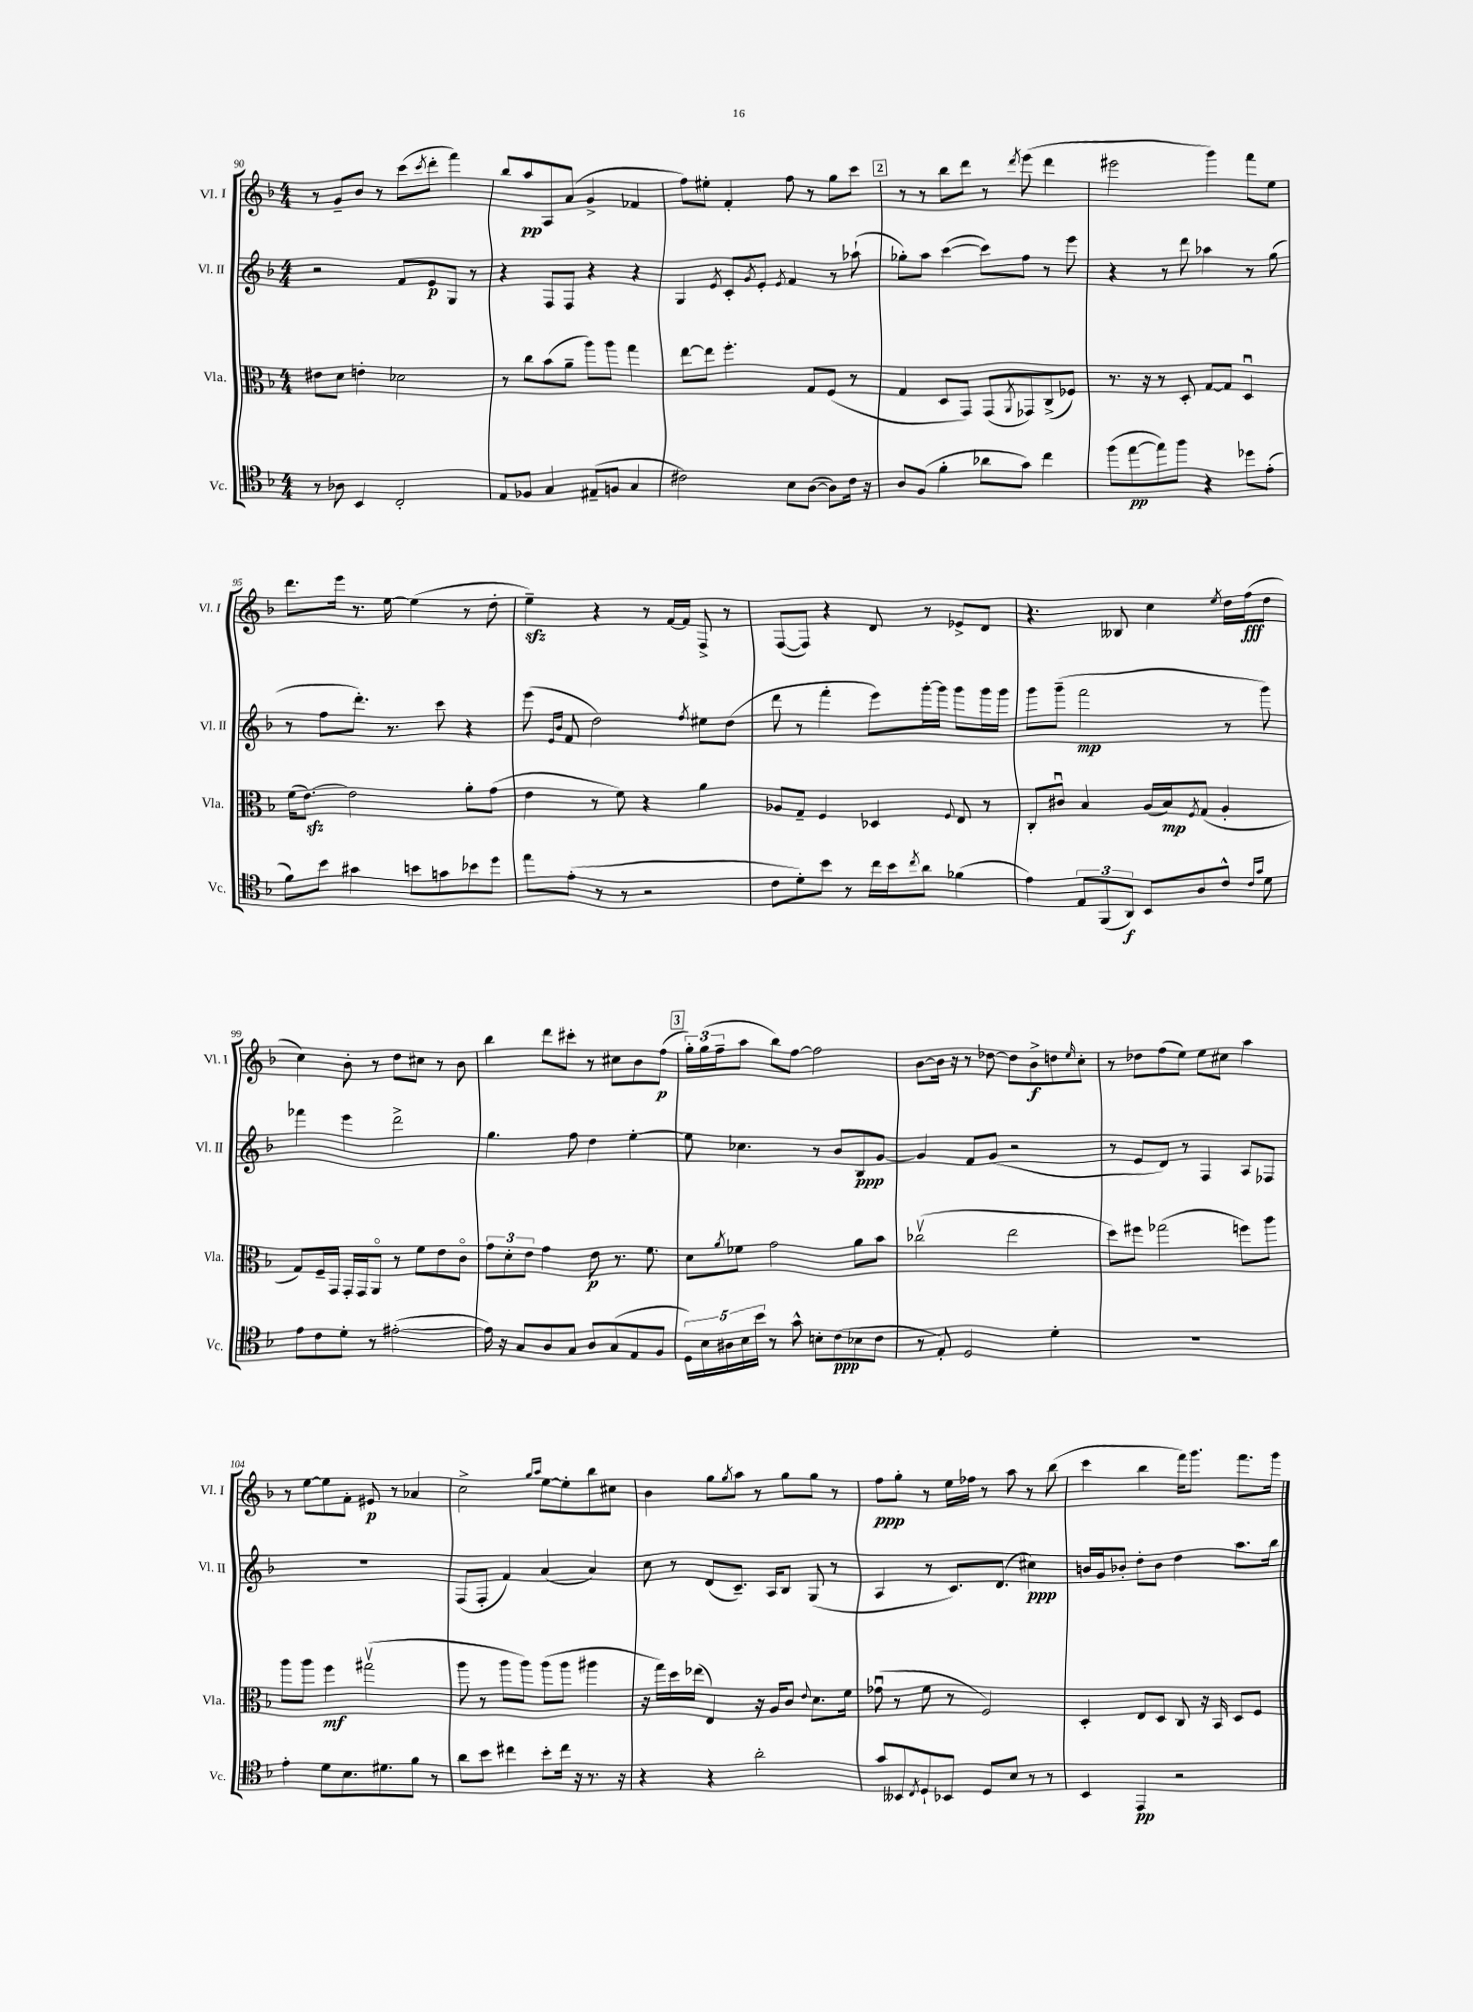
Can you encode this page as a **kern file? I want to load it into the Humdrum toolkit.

**kern	**dynam	**kern	**dynam	**kern	**dynam	**kern	**dynam
*part4	*part4	*part3	*part3	*part2	*part2	*part1	*part1
*staff4	*staff4	*staff3	*staff3	*staff2	*staff2	*staff1	*staff1
*I"Vc.	*	*I"Vla.	*	*I"Vl. II	*	*I"Vl. I	*
*I'Vc.	*	*I'Vla.	*	*I'Vl. II	*	*I'Vl. I	*
*clefC4	*	*clefC3	*	*clefG2	*	*clefG2	*
*k[b-]	*	*k[b-]	*	*k[b-]	*	*k[b-]	*
*M4/4	*	*M4/4	*	*M4/4	*	*M4/4	*
=90	=90	=90	=90	=90	=90	=90	=90
8r	.	8e#X\L	.	2r	.	8r	.
8A-X\	.	8d\J	.	.	.	8g~/L	.
4BB-/	.	4en'\	.	.	.	8b-/J	.
.	.	.	.	.	.	8r	.
2C'/	.	2d-X\	.	8f/L	.	(8ccc\L	.
.	.	.	.	.	.	8qccc/	.
.	.	.	.	8e/	p	8ddd'\J	.
.	.	.	.	8G/J	.	4fff\)	.
.	.	.	.	8r	.	.	.
=91	=91	=91	=91	=91	=91	=91	=91
8E/L	.	8r	.	4r	.	8bb-/L	.
8F-X/J	.	8cc\L	.	.	.	8aa/	pp
4G/	.	(8b-\	.	8F/L	.	8A/	.
.	.	8a~\J	.	8F/J	.	(8a/J	.
(8E#X~/L	.	8aa\L)	.	4r	.	4g^/	.
8Fn/J	.	8aa\J	.	.	.	.	.
4G/	.	4gg\	.	4r	.	4f-X/	.
=92	=92	=92	=92	=92	=92	=92	=92
2c#X\)	.	[8ee\L	.	4G/	.	8ff\L)	.
.	.	8ee\J]	.	.	.	8ee#X'\J	.
.	.	.	.	8qe/	.	.	.
.	.	4.ff'\	.	8c'/L	.	4f'/	.
.	.	.	.	8qg/	.	.	.
.	.	.	.	8e'/J	.	.	.
.	.	.	.	8qe/	.	.	.
8B-\L	.	.	.	4f/	.	8ff\	.
([8A\J	.	8G/L	.	.	.	8r	.
8A\L])	.	(8F/J	.	8r	.	8gg\L	.
16c#\Jk	.	8r	.	(8aa-X`\	.	8ccc\J	.
16r	.	.	.	.	.	.	.
!!LO:REH:place=s1:t=2
=93	=93	=93	=93	=93	=93	=93	=93
8A/L	.	4G/	.	8gg-X'\L)	.	8r	.
(8F/J	.	.	.	8aa\J	.	8r	.
4f'\	.	8D/L	.	([4ccc\	.	8bb-\L	.
.	.	8GG/J)	.	.	.	8ddd\J	.
8a-X\L	.	(8GG/L	.	8ccc\L])	.	8r	.
.	.	8qAA/	.	.	.	8qddd/	.
8g\J)	.	8GG-X/)	.	8ff\J	.	(8eee\	.
4cc\	.	(8C^/	.	8r	.	4ddd\	.
.	.	8F-X/J)	.	8eee\	.	.	.
=94	=94	=94	=94	=94	=94	=94	=94
(8ff\L	.	8.r	.	4r	.	2eee#X\	.
[8ee\	pp	.	.	.	.	.	.
.	.	16r	.	.	.	.	.
8ee\])	.	8r	.	8r	.	.	.
8ff\J	.	8D'/	.	8ddd\	.	.	.
4r	.	[8G/L	.	4aa-X\	.	4ggg\)	.
.	.	8G/J]	.	.	.	.	.
8dd-X\L	.	4Du/	.	8r	.	8fff\L	.
(8e'\J	.	.	.	(8gg\	.	8ee\J	.
!!LO:LB:g=z
=95	=95	=95	=95	=95	=95	=95	=95
8f\L)	.	(16f\KL	.	8r	.	8.ddd\L	.
.	.	[8.ezz\J)	.	.	.	.	.
8b-\J	.	.	.	8ff\L	.	.	.
.	.	.	.	.	.	16eee\Jk	.
4g#X\	.	2e\]	.	8.ddd'\J)	.	8.r	.
.	.	.	.	8.r	.	[16ee\	.
8bn\L	.	.	.	.	.	(4ee\]	.
8gn\	.	.	.	8ccc\	.	.	.
8b-X\	.	8a'\L	.	4r	.	8r	.
8dd\J	.	(8g\J	.	.	.	8dd'\	.
=96	=96	=96	=96	=96	=96	=96	=96
8ee\L	.	4e\	.	(8eee\	.	4eezz~\)	.
.	.	.	.	16qqe/LL	.	.	.
.	.	.	.	16qqb-/JJ	.	.	.
(8e'\J	.	.	.	8f/	.	.	.
8r	.	8r	.	2dd\)	.	4r	.
8r	.	8f\)	.	.	.	.	.
2r	.	4r	.	.	.	8r	.
.	.	.	.	.	.	[16f/LL	.
.	.	.	.	.	.	16f/JJ]	.
.	.	.	.	8qff/	.	.	.
.	.	4a\	.	8ee#X\L	.	8F^/	.
.	.	.	.	(8dd\J	.	8r	.
=97	=97	=97	=97	=97	=97	=97	=97
8c\L	.	8A-X/L	.	8ddd\	.	([8F/L	.
8d'\)	.	8G~/J	.	8r	.	8F/J])	.
8b-\J	.	4F/	.	4fff'\	.	4r	.
8r	.	.	.	.	.	.	.
16cc\LL	.	4D-X/	.	8eee\L)	.	8d/	.
16b-\J	.	.	.	.	.	.	.
8qcc/	.	.	.	.	.	.	.
8a\J	.	.	.	[16ggg'\L	.	8r	.
.	.	.	.	16ggg\JJ]	.	.	.
.	.	8qqF/	.	.	.	.	.
(4f-X\	.	8E/	.	8ggg\L	.	8e-X^/L	.
.	.	8r	.	16ggg\L	.	8d/J	.
.	.	.	.	16ggg\JJ	.	.	.
=98	=98	=98	=98	=98	=98	=98	=98
4e\)	.	8C'/L	.	8ggg\L	.	4.r	.
.	.	8c#Xu/J	.	(8ggg~\J	.	.	.
12E/L	.	4B-/	.	2fff\	mp	.	.
(12FF/	.	.	.	.	.	.	.
.	.	.	.	.	.	8B--X/	.
12AA/J)	f	.	.	.	.	.	.
8BB-/L	.	(16A/LL	.	.	.	4cc\	.
.	.	16B-/J)	mp	.	.	.	.
.	.	8qF/	.	.	.	.	.
8A/	.	(8G/J	.	.	.	.	.
.	.	.	.	.	.	8qee/	.
8c^^/J	.	4A'/	.	8r	.	16dd\LL	.
.	.	.	.	.	.	(16ff\J	fff
16qqc/LL	.	.	.	.	.	.	.
16qqg/JJ	.	.	.	.	.	.	.
8d\	.	.	.	8ggg\)	.	8dd\J	.
!!LO:LB:g=z
=99	=99	=99	=99	=99	=99	=99	=99
8e\L	.	8G/L)	.	4fff-X\	.	4cc\)	.
8c\	.	16F~/L	.	.	.	.	.
.	.	16GG/JJ	.	.	.	.	.
8d'\J	.	16GG'/LL	.	4eee\	.	8b-'\	.
.	.	16GG/J	.	.	.	.	.
8r	.	8AA/J	.	.	.	8r	.
([2e#X'\	.	8r	.	2ddd^\	.	8dd\L	.
.	.	8f\L	.	.	.	8cc#X\J	.
.	.	8e\	.	.	.	8r	.
.	.	8c\J	.	.	.	8b-\	.
=100	=100	=100	=100	=100	=100	=100	=100
16e#\])	.	12g\L	.	4.gg\	.	4bb-\	.
16r	.	.	.	.	.	.	.
.	.	12d'\	.	.	.	.	.
8G/L	.	.	.	.	.	.	.
.	.	12e\J	.	.	.	.	.
8A/	.	4g\	.	.	.	8ddd\L	.
8G/J	.	.	.	8ff\	.	8ccc#X'\J	.
8A/L	.	8e\	p	4dd\	.	8r	.
(8G/	.	8.r	.	.	.	8cc#X\L	.
8E/	.	.	.	[4ee'\	.	8b-\	.
.	.	8.f\	.	.	.	.	.
8F/J	.	.	.	.	.	(8ff\J	p
!!LO:REH:place=s1:t=3
=101	=101	=101	=101	=101	=101	=101	=101
20D\LL)	.	8d\L	.	8ee\]	.	24gg'\LL)	.
.	.	.	.	.	.	(24gg\	.
20B-\	.	.	.	.	.	.	.
.	.	.	.	.	.	24ff~\J	.
20A#X\	.	.	.	.	.	.	.
.	.	8qa/	.	.	.	.	.
.	.	8f-X\J	.	4.cc-X\	.	8aa\J	.
20B-\	.	.	.	.	.	.	.
20b-\JJ	.	.	.	.	.	.	.
8r	.	2g\	.	.	.	8bb-\L)	.
8g^^\	.	.	.	.	.	[8ff\J	.
8Bn'\L	.	.	.	8r	.	2ff\]	.
(8c\	ppp	.	.	8b-/L	.	.	.
8B-X\	.	8a\L	.	8B-/	ppp	.	.
8c\J	.	8b-\J	.	[8g/J	.	.	.
=102	=102	=102	=102	=102	=102	=102	=102
8r	.	(2cc-Xv\	.	4g/]	.	[8b-\L	.
8E'/)	.	.	.	.	.	16b-\Jk]	.
.	.	.	.	.	.	16r	.
2D/	.	.	.	8f/L	.	8r	.
.	.	.	.	(8g/J	.	[8dd-X\	.
.	.	2ee\	.	2r	.	8dd-\L]	.
.	.	.	.	.	.	8b-^\	f
4d'\	.	.	.	.	.	8ddn\	.
.	.	.	.	.	.	16qqee/	.
.	.	.	.	.	.	8cc'\J	.
=103	=103	=103	=103	=103	=103	=103	=103
1r	.	8dd\L)	.	8r	.	8r	.
.	.	8ff#X\J	.	8e/L	.	8dd-X\L	.
.	.	(2gg-X\	.	8d/J)	.	(8ff\	.
.	.	.	.	8r	.	8ee\J)	.
.	.	.	.	4F/	.	8ee\L	.
.	.	.	.	.	.	8cc#X\J	.
.	.	8ffn\L)	.	8A/L	.	4aa\	.
.	.	8aa\J	.	8F-X/J	.	.	.
!!LO:LB:g=z
=104	=104	=104	=104	=104	=104	=104	=104
4e'\	.	8aa\L	.	1r	.	8r	.
.	.	8aa\J	.	.	.	[8ee\L	.
8d\L	.	4ff\	mf	.	.	8ee\]	.
8.B-\	.	.	.	.	.	8f'\J	.
.	.	(2gg#Xv\	.	.	.	8e#X/	p
8.d#X\	.	.	.	.	.	.	.
.	.	.	.	.	.	8r	.
8f\J	.	.	.	.	.	4a-X/	.
8r	.	.	.	.	.	.	.
=105	=105	=105	=105	=105	=105	=105	=105
8a\L	.	8aa\	.	(8F/L	.	2cc^\	.
8b-\J	.	8r	.	8F'/J	.	.	.
4cc#X\	.	8aa\L	.	4f/)	.	.	.
.	.	8aa\J)	.	.	.	.	.
.	.	.	.	.	.	16qqgg/LL	.
.	.	.	.	.	.	16qqaa/JJ	.
8b-'\L	.	(8aa\L	.	(4a/	.	[8ee\L	.
16cc#\Jk	.	8aa\J	.	.	.	8ee'\]	.
16r	.	.	.	.	.	.	.
8.r	.	4aa#X\	.	4a/)	.	8bb-\	.
.	.	.	.	.	.	8cc#X\J	.
16r	.	.	.	.	.	.	.
=106	=106	=106	=106	=106	=106	=106	=106
4r	.	16r	.	8cc\	.	4b-\	.
.	.	16gg\LL)	.	.	.	.	.
.	.	16dd\	.	8r	.	.	.
.	.	(16ee-X\JJ	.	.	.	.	.
4r	.	4E/)	.	(8d/L	.	8gg\L	.
.	.	.	.	.	.	8qgg/	.
.	.	.	.	8.c~/J)	.	8aa\J	.
2a'\	.	16r	.	.	.	8r	.
.	.	16A/KL	.	16A/KL	.	.	.
.	.	8c/J	.	8B-/J	.	8gg\L	.
.	.	8qqe/	.	.	.	.	.
.	.	8.d\L	.	(8G/	.	8gg\J	.
.	.	.	.	8r	.	8r	.
.	.	16f\Jk	.	.	.	.	.
=107	=107	=107	=107	=107	=107	=107	=107
8g/L	.	(8g-Xu\	.	4A/	.	8ff\L	ppp
8BB--X/	.	8r	.	.	.	8gg'\J	.
8qC/	.	.	.	.	.	.	.
8D`/	.	8f\	.	8r	.	8r	.
8BB-X/J	.	8r	.	8.c/L)	.	16ee\LL	.
.	.	.	.	.	.	16ff-X\JJ	.
8D/L	.	2F/)	.	.	.	8r	.
.	.	.	.	(8.d/J	.	.	.
8B-/J	.	.	.	.	.	8aa\	.
8r	.	.	.	4cc#X\)	ppp	8r	.
8r	.	.	.	.	.	(8bb-\	.
=108	=108	=108	=108	=108	=108	=108	=108
4BB-/	.	4D'/	.	16bn/LL	.	4ccc\	.
.	.	.	.	16g/J	.	.	.
.	.	.	.	8b-X'/J	.	.	.
4EE/	pp	8E/L	.	8dd'\L	.	4bb-\	.
.	.	8D/J	.	8b-\J	.	.	.
2r	.	8C/	.	4dd\	.	16fff\KL)	.
.	.	.	.	.	.	8.ggg\J	.
.	.	16r	.	.	.	.	.
.	.	16BB-/	.	.	.	.	.
.	.	8D/L	.	8.aa\L	.	8.fff\L	.
.	.	8F/J	.	.	.	.	.
.	.	.	.	16bb-\Jk	.	16ggg\Jk	.
==	==	==	==	==	==	==	==
*-	*-	*-	*-	*-	*-	*-	*-
